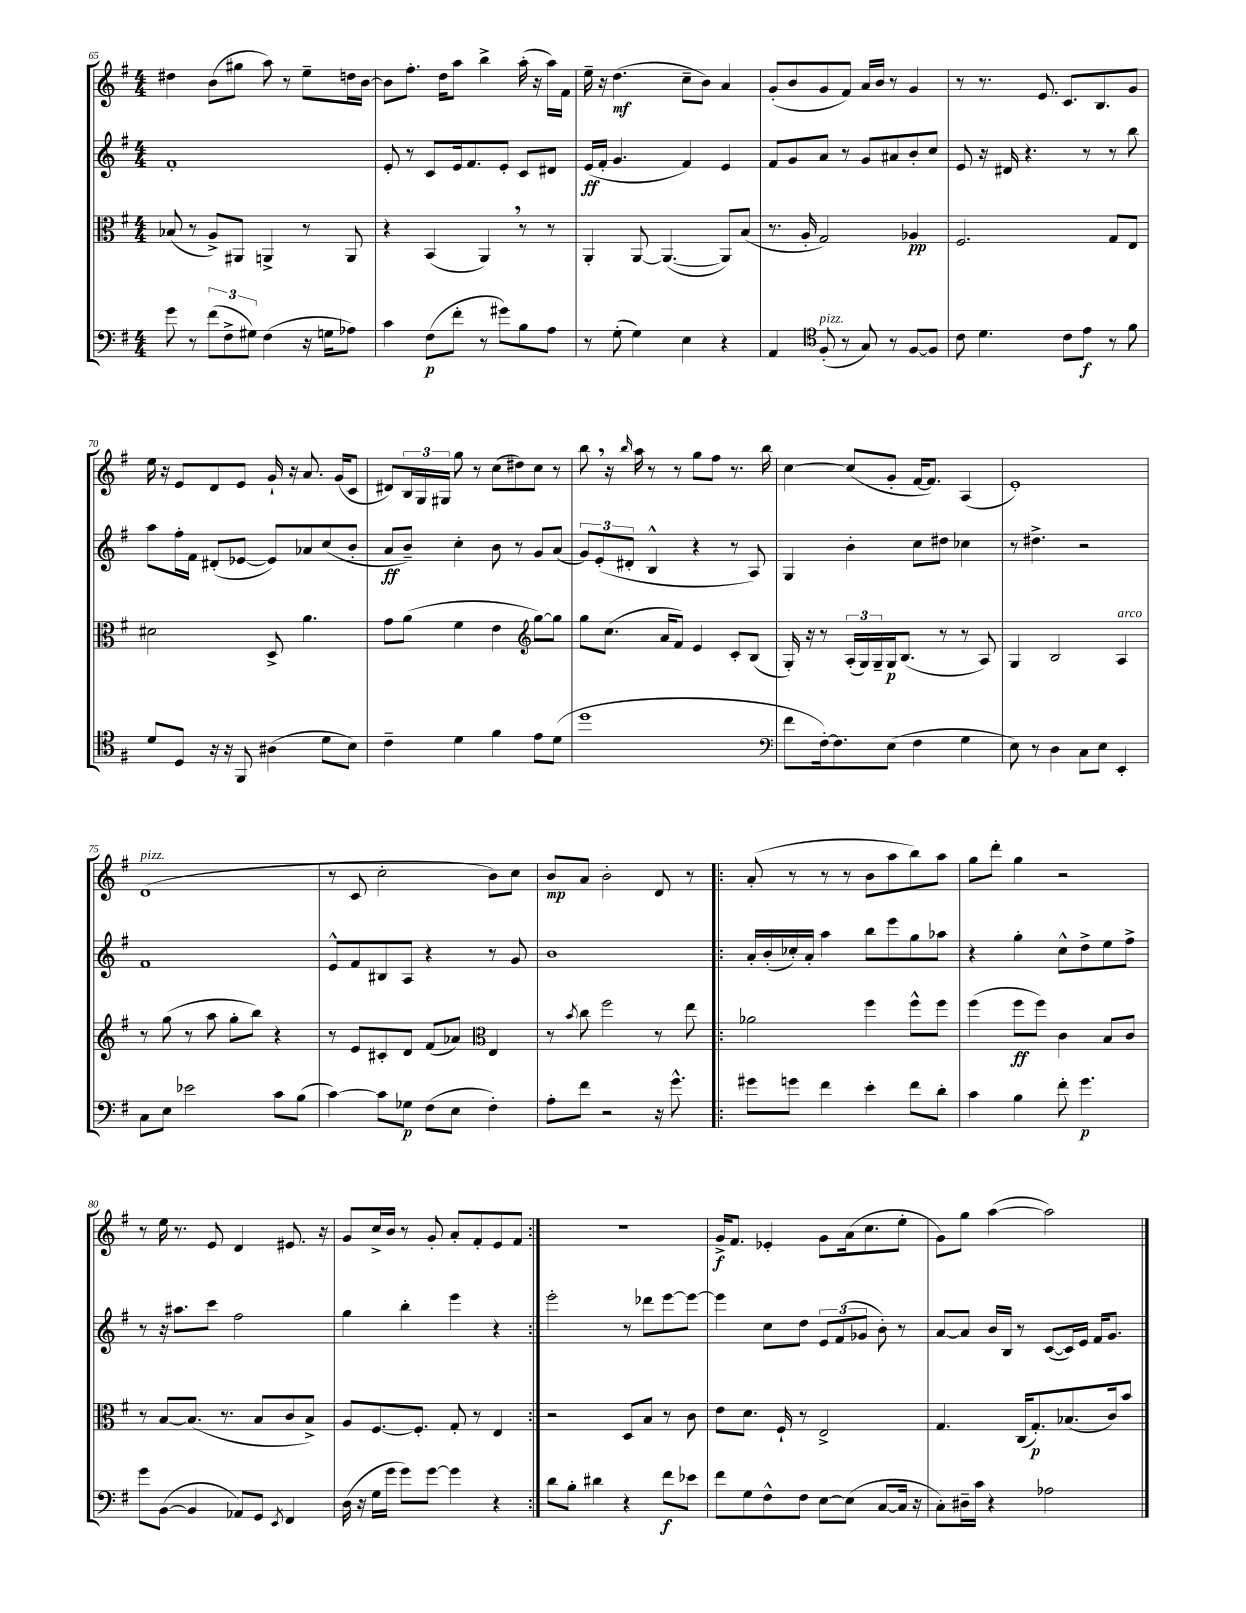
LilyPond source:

<<
\new StaffGroup <<
\new Staff = "s0" {
    \clef treble \key g \major \numericTimeSignature \time 4/4
    dis''4 b'8( gis''8 a''8) r8 e''8-- d''16 b'16~ |
    b'8 fis''8.-. d''16 a''8 b''4-> a''16-.( r16 a''16) fis'16 |
    e''16-- r16 d''4.\mf( c''8-- b'8) a'4 |
    g'8-.( b'8 g'8 fis'8) a'16 b'16 r8 g'4 |
    r8 r8. e'8. c'8. b8. g'8 |
    e''16 r16 e'8 d'8 e'8 g'16-! r16 a'8. g'16( c'8 |
    dis'8) \tuplet 3/2 { b16 g16 gis16 } g''8 r8 c''8( dis''8) c''8 r8 |
    b''8 \breathe r16 \grace { b''16 } a''16 r8 r8 g''8 fis''8 r8. b''16 |
    c''4~ c''8( g'8-. fis'16~ fis'8.) a4( |
    e'1-.) |
    d'1^\markup { \italic "pizz." }( |
    r8 c'8 c''2-. b'8) c''8 |
    b'8\mp a'8 b'2-. d'8 r8 |
    \repeat volta 2 { a'8-.( r8 r8 r8 b'8 a''8 b''8) a''8 |
    g''8 d'''8-. g''4 r2 |
    r8 e''16 r8. e'8 d'4 eis'8. r16 |
    g'8 c''16-> b'16 r8 g'8-. a'8-. fis'8-. e'8 fis'8 | }
    R1 |
    g'16->\f fis'8. ees'4-. g'8 a'16( c''8. e''8-. |
    g'8) g''8 a''4~( a''2) \bar "|." |
}
\new Staff = "s1" {
    \clef treble \key g \major \numericTimeSignature \time 4/4
    fis'1-. |
    e'8-. r8 c'8 e'16 fis'8. e'8-. c'8 dis'8 |
    e'16\ff( fis'16-. g'4. fis'4) e'4 |
    fis'8 g'8 a'8 r8 g'8 ais'8 b'8-. c''8 |
    e'8 r16 dis'16 r4. r8 r8 b''8 |
    a''8 fis''16-. fis'16 dis'8-.( ees'8~ ees'8) aes'8 c''8( b'8-. |
    a'8\ff b'8--) c''4-. b'8 r8 g'8 a'8( |
    \tuplet 3/2 { g'8) e'8-.( dis'8-. } b4-^ r4 r8 a8) |
    g4 b'4-. c''8 dis''8 ces''4 |
    r8 dis''4.-> r2 |
    fis'1 |
    e'8-^ fis'8 bis8 a8 r4 r8 g'8 |
    b'1 |
    \repeat volta 2 { a'16-. b'16-.( ces''16-.) a'16-. a''4 b''8 e'''8 g''8 aes''8 |
    r4 g''4-. c''8-^ d''8-> e''8 fis''8-> |
    r8 r16 ais''8. c'''8 fis''2 |
    g''4 b''4-. e'''4 r4 | }
    e'''2-. r8 des'''8 e'''8~ e'''8~ |
    e'''4 c''8 d''8 \tuplet 3/2 { e'8 fis'8( ges'8 } b'8-.) r8 |
    a'8~ a'8 b'16 b16 r8 c'8~( c'16) e'16 fis'16 g'8. \bar "|." |
}
\new Staff = "s2" {
    \clef alto \key g \major \numericTimeSignature \time 4/4
    bes8( r8 a8->) ais,8 a,4-> r8 a,8 |
    r4 b,4( a,4) \breathe r8 r8 |
    a,4-. a,8~ a,4.~( a,8) b8( |
    r8. a16-. g2) aes4\pp |
    fis2. g8 e8 |
    dis'2 d8-> a'4. |
    g'8 a'8( fis'4 e'4 \clef treble g''8~) g''8 |
    g''8 c''8.( a'16 fis'8) e'4 c'8-. b8( |
    g16-.) r16 r8 \tuplet 3/2 { a16-.( g16) g16-- } g16\p b8.( r8 r8 a8) |
    g4 b2 a4^\markup { \italic "arco" } |
    r8 g''8( r8 a''8 g''8-. b''8) r4 |
    r8 e'8 cis'8-. d'8 fis'8( aes'8) \clef alto e4 |
    r8 \acciaccatura { b'8 } c''8 fis''2 r8 e''8 |
    \repeat volta 2 { aes'2 fis''4 fis''8-^ fis''8 |
    fis''4( fis''8\ff fis''8) c'4 b8 c'8 |
    r8 b8~ b8.( r8. b8 c'8 b8->) |
    a8 fis8.~ fis8.-. g8-. r8 e4 | }
    r2 d8 b8 r8 c'8 |
    e'8 d'8. fis16-! r8 e2-> |
    g4. c16( g8.-.\p) bes8.( c'16) b'8 \bar "|." |
}
\new Staff = "s3" {
    \clef bass \key g \major \numericTimeSignature \time 4/4
    g'8 r8 \tuplet 3/2 { fis'8( fis8-> gis8) } fis4( r16 g16 aes8) |
    c'4 fis8\p( fis'8-. r8 gis'8) b8 a8 |
    r8 g8-.( g4) e4 r4 |
    a,4 \clef tenor fis8-.^\markup { \italic "pizz." }( r8 g8) r8 fis8~ fis8 |
    c'8 d'4. c'8 e'8\f r8 fis'8 |
    d'8 d8 r16 r16 fis,8 ais4( d'8 b8) |
    c'4-- d'4 fis'4 e'8 d'8( |
    d''1 |
    \clef bass fis'8 fis16~-.) fis8. e8( fis4 g4 |
    e8) r8 d4 c8 e8 e,4-. |
    c8 e8 ees'2 c'8 b8( |
    c'4~) c'8 ges8\p fis8( e8 fis4-.) |
    a8-. fis'8 r2 r16 g'8.-^ |
    \repeat volta 2 { gis'8 g'8 fis'4 e'4-. fis'8 d'8-. |
    c'4 b4 fis'8-. g'4.\p |
    g'8 b,8~( b,4 aes,8) g,8 \acciaccatura { e,8 } fis,4 |
    d16( r16 g16 g'16 g'8) g'8~ g'4 r4 | }
    d'8 b8-. dis'4 r4 fis'8\f ees'8 |
    fis'8 g8 fis8-^ fis8 e8~ e8( c8~ c16 r16 |
    c8-.) dis16-- c'16 r4 aes2 \bar "|." |
}
>>
>>
\layout { \context { \Score currentBarNumber = #65 } }
